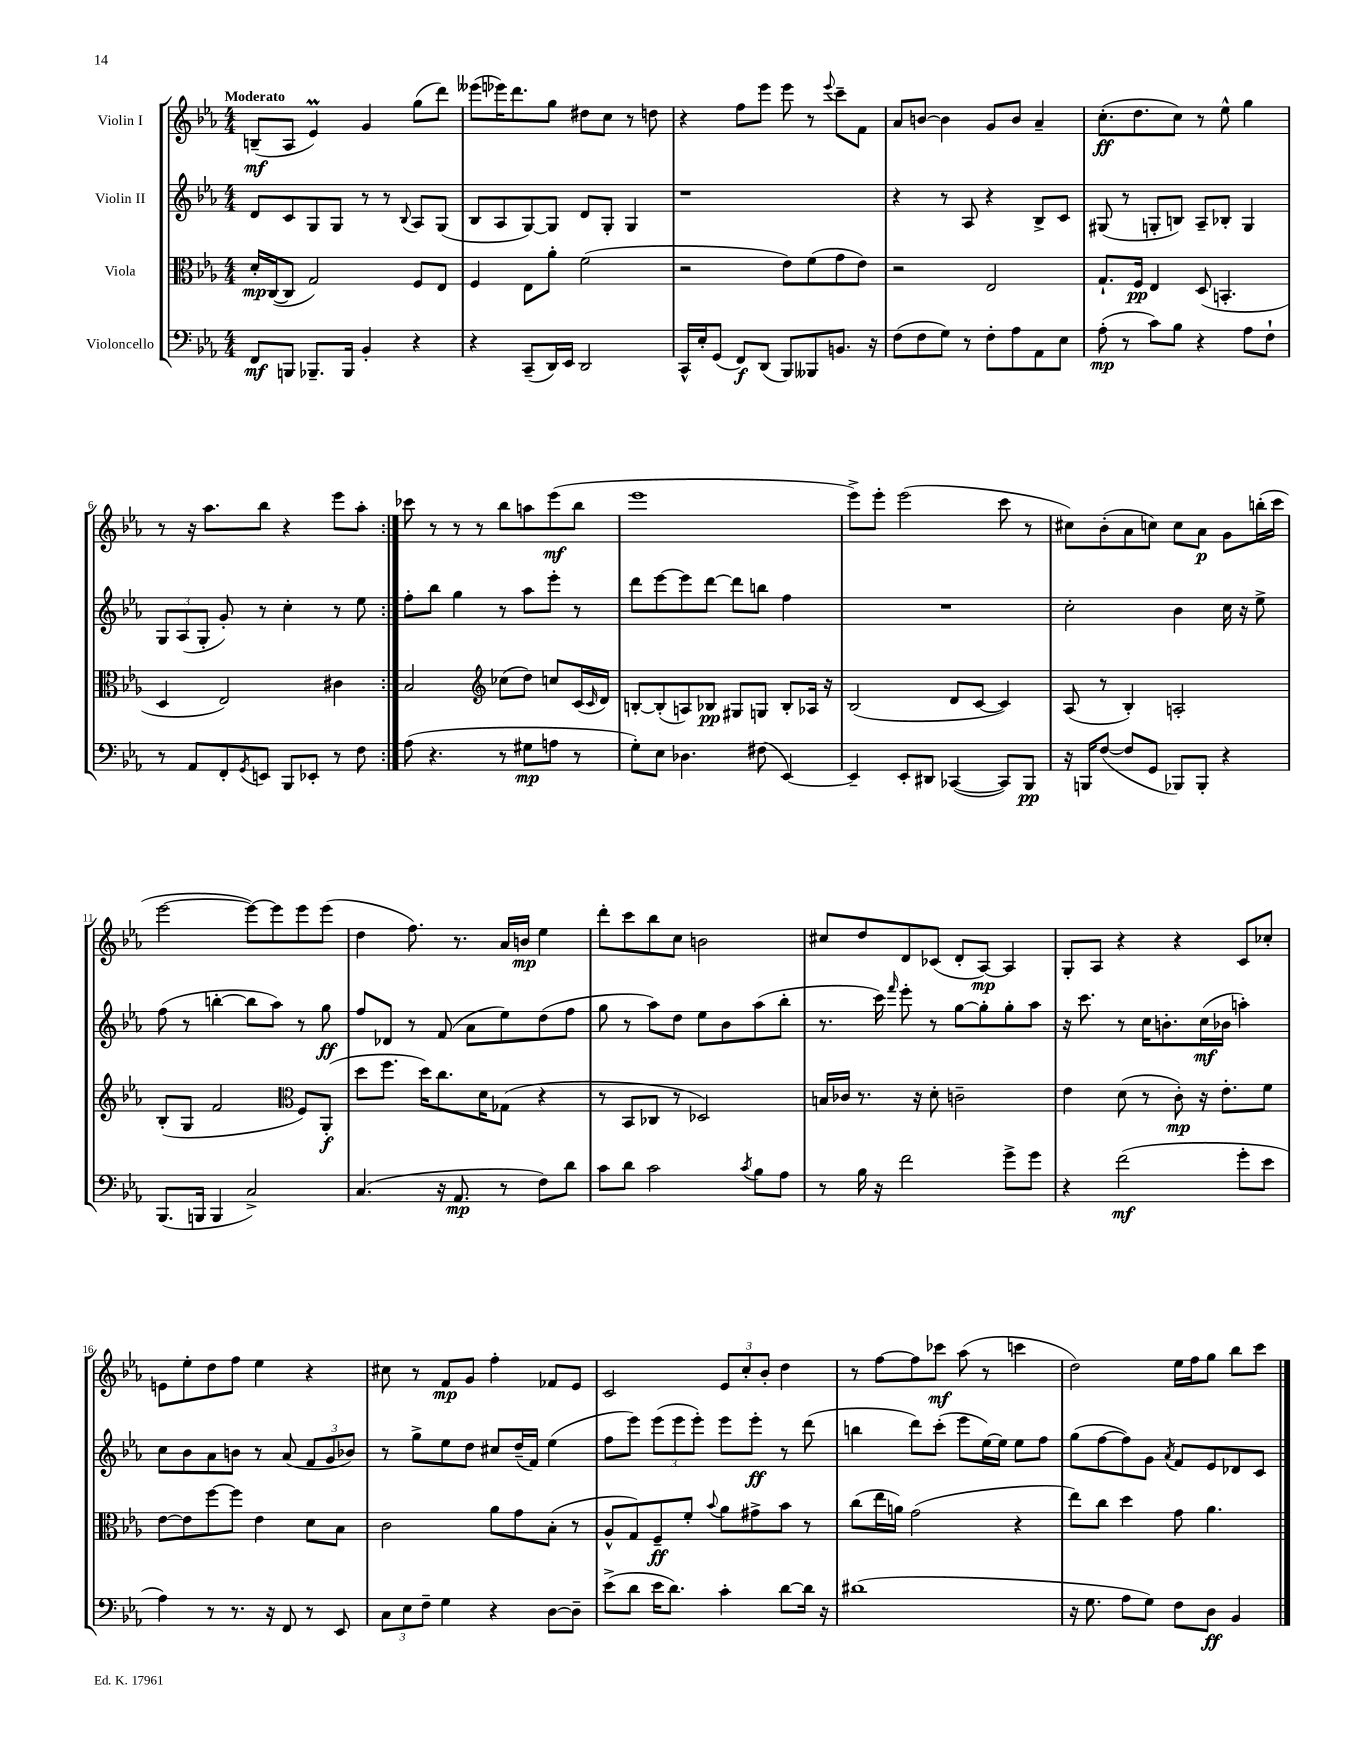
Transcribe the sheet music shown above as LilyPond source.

<<
\new StaffGroup <<
\new Staff = "s0" \with { instrumentName = "Violin I" } {
    \clef treble \key ees \major \numericTimeSignature \time 4/4 \tempo "Moderato"
    \repeat volta 2 { b8--\mf( aes8 ees'4\prall) g'4 g''8( d'''8) |
    eeses'''8( ees'''16) d'''8. g''8 dis''8 c''8 r8 d''8 |
    r4 f''8 ees'''8 ees'''8 r8 \appoggiatura { ees'''8 } c'''8-- f'8 |
    aes'8 b'8~ b'4 g'8 b'8 aes'4-- |
    c''8.-.\ff( d''8. c''8) r8 ees''8-^ g''4 |
    r8 r16 aes''8. bes''8 r4 ees'''8 aes''8-. | }
    ces'''8 r8 r8 r8 bes''8 a''8 ees'''8\mf( bes''8 |
    ees'''1 |
    ees'''8->) ees'''8-. ees'''2( c'''8 r8 |
    cis''8) bes'8-.( aes'8 c''8) c''8 aes'8\p g'8 b''16-.( c'''16 |
    ees'''2~ ees'''8~) ees'''8 ees'''8 ees'''8( |
    d''4 f''8.) r8. aes'16 b'16\mp ees''4 |
    d'''8-. c'''8 bes''8 c''8 b'2 |
    cis''8 d''8 d'8 ces'8( d'8-. aes8~\mp) aes4 |
    g8-. aes8 r4 r4 c'8 ces''8-. |
    e'8 ees''8-. d''8 f''8 ees''4 r4 |
    cis''8 r8 f'8\mp g'8 f''4-. fes'8 ees'8 |
    c'2 \tuplet 3/2 { ees'8 c''8-. bes'8-. } d''4 |
    r8 f''8~ f''8 ces'''8\mf aes''8( r8 c'''4 |
    d''2) ees''16 f''16 g''8 bes''8 c'''8 \bar "|." |
}
\new Staff = "s1" \with { instrumentName = "Violin II" } {
    \clef treble \key ees \major \numericTimeSignature \time 4/4
    \repeat volta 2 { d'8 c'8 g8 g8 r8 r8 \appoggiatura { bes8 } aes8 g8( |
    bes8 aes8 g8~) g8 d'8 g8-. g4 |
    r1 |
    r4 r8 aes8 r4 bes8-> c'8 |
    gis8( r8 g8-. b8) aes8-- bes8-. g4 |
    \tuplet 3/2 { g8 aes8( g8-. } g'8-.) r8 c''4-. r8 ees''8 | }
    f''8-. bes''8 g''4 r8 aes''8 ees'''8-. r8 |
    d'''8 ees'''8~ ees'''8 d'''8~ d'''8 b''8 f''4 |
    R1 |
    c''2-. bes'4 c''16 r16 ees''8-> |
    f''8( r8 b''4~-. b''8 aes''8) r8 g''8\ff |
    f''8 des'8 r8 f'8( aes'8 ees''8) d''8( f''8 |
    g''8 r8 aes''8) d''8 ees''8 bes'8 aes''8( bes''8-. |
    r8. c'''16) \grace { f'''16 } ees'''8-. r8 g''8~ g''8-. g''8-. aes''8 |
    r16 c'''8. r8 c''16 b'8.-. c''16\mf( bes'16 a''4-.) |
    c''8 bes'8 aes'8 b'8 r8 aes'8( \tuplet 3/2 { f'8 g'8 bes'8) } |
    r8 g''8-> ees''8 d''8 cis''8 d''16--( f'16) ees''4( |
    f''8 ees'''8) \tuplet 3/2 { ees'''8( ees'''8 ees'''8-.) } ees'''8 ees'''8-.\ff r8 d'''8( |
    b''4 d'''8) c'''8-.( ees'''8 ees''16~) ees''16 ees''8 f''8 |
    g''8( f''8~ f''8) g'8 \acciaccatura { aes'8 } f'8 ees'8 des'8 c'8 \bar "|." |
}
\new Staff = "s2" \with { instrumentName = "Viola" } {
    \clef alto \key ees \major \numericTimeSignature \time 4/4
    \repeat volta 2 { d'16-.\mp c16~( c8 g2) f8 ees8 |
    f4 ees8 aes'8-. f'2( |
    r2 ees'8) f'8( g'8 ees'8) |
    r2 ees2 |
    g8.-! f16\pp ees4 d8( b,4.-. |
    d4 ees2) cis'4 | }
    bes2 \clef treble ces''8( d''8) c''8 c'16( \grace { c'16 } d'16) |
    b8~-. b8-.( a8) bes8\pp gis8 g8 bes8-. aes16 r16 |
    bes2( d'8 c'8~ c'4) |
    aes8( r8 bes4-.) a2-. |
    bes8-.( g8 f'2 \clef alto f8) aes,8-.\f( |
    d''8 f''8. d''16) c''8. d'16 ges8( r4 |
    r8 bes,8 ces8 r8 des2) |
    b16 ces'16 r8. r16 d'8-. c'2-- |
    ees'4 d'8( r8 c'8-.\mp) r16 ees'8.-. f'8 |
    ees'8~ ees'8 f''8~ f''8 ees'4 d'8 bes8 |
    c'2 aes'8 g'8 bes8-.( r8 |
    aes8-^ g8) f8--\ff f'8-. \appoggiatura { bes'8 } aes'8 gis'8-> bes'8 r8 |
    c''8( ees''16 a'16) g'2( r4 |
    ees''8) c''8 d''4 g'8 aes'4. \bar "|." |
}
\new Staff = "s3" \with { instrumentName = "Violoncello" } {
    \clef bass \key ees \major \numericTimeSignature \time 4/4
    \repeat volta 2 { f,8\mf b,,8 bes,,8.-- bes,,16 bes,4-. r4 |
    r4 c,8--( d,16) ees,16 d,2 |
    c,16-^ ees16-. g,8( f,8\f) d,8( bes,,8) beses,,8 b,8. r16 |
    f8( f8 g8) r8 f8-. aes8 aes,8 ees8 |
    aes8-.\mp( r8 c'8) bes8 r4 aes8 f8-! |
    r8 aes,8 f,8-. \acciaccatura { g,8 } e,8 bes,,8 ees,8-. r8 f8 | }
    aes8( r4. r8 gis8\mp a8 r8 |
    g8-.) ees8 des4. fis8( ees,4~) |
    ees,4-- ees,8-. dis,8 ces,4~( ces,8) bes,,8\pp |
    r16 b,,16 f8~( f8 g,8 bes,,8) bes,,8-. r4 |
    bes,,8.( b,,16 b,,4 c2->) |
    c4.( r16 aes,8.\mp r8 f8) d'8 |
    c'8 d'8 c'2 \acciaccatura { c'8 } bes8 aes8 |
    r8 bes16 r16 f'2 g'8-> g'8 |
    r4 f'2\mf( g'8-. ees'8 |
    aes4) r8 r8. r16 f,8 r8 ees,8 |
    \tuplet 3/2 { c8 ees8 f8-- } g4 r4 d8~ d8-- |
    ees'8->( d'8 ees'16 d'8.) c'4-. d'8~ d'16 r16 |
    dis'1( |
    r16 g8. aes8 g8) f8 d8\ff bes,4 \bar "|." |
}
>>
>>
